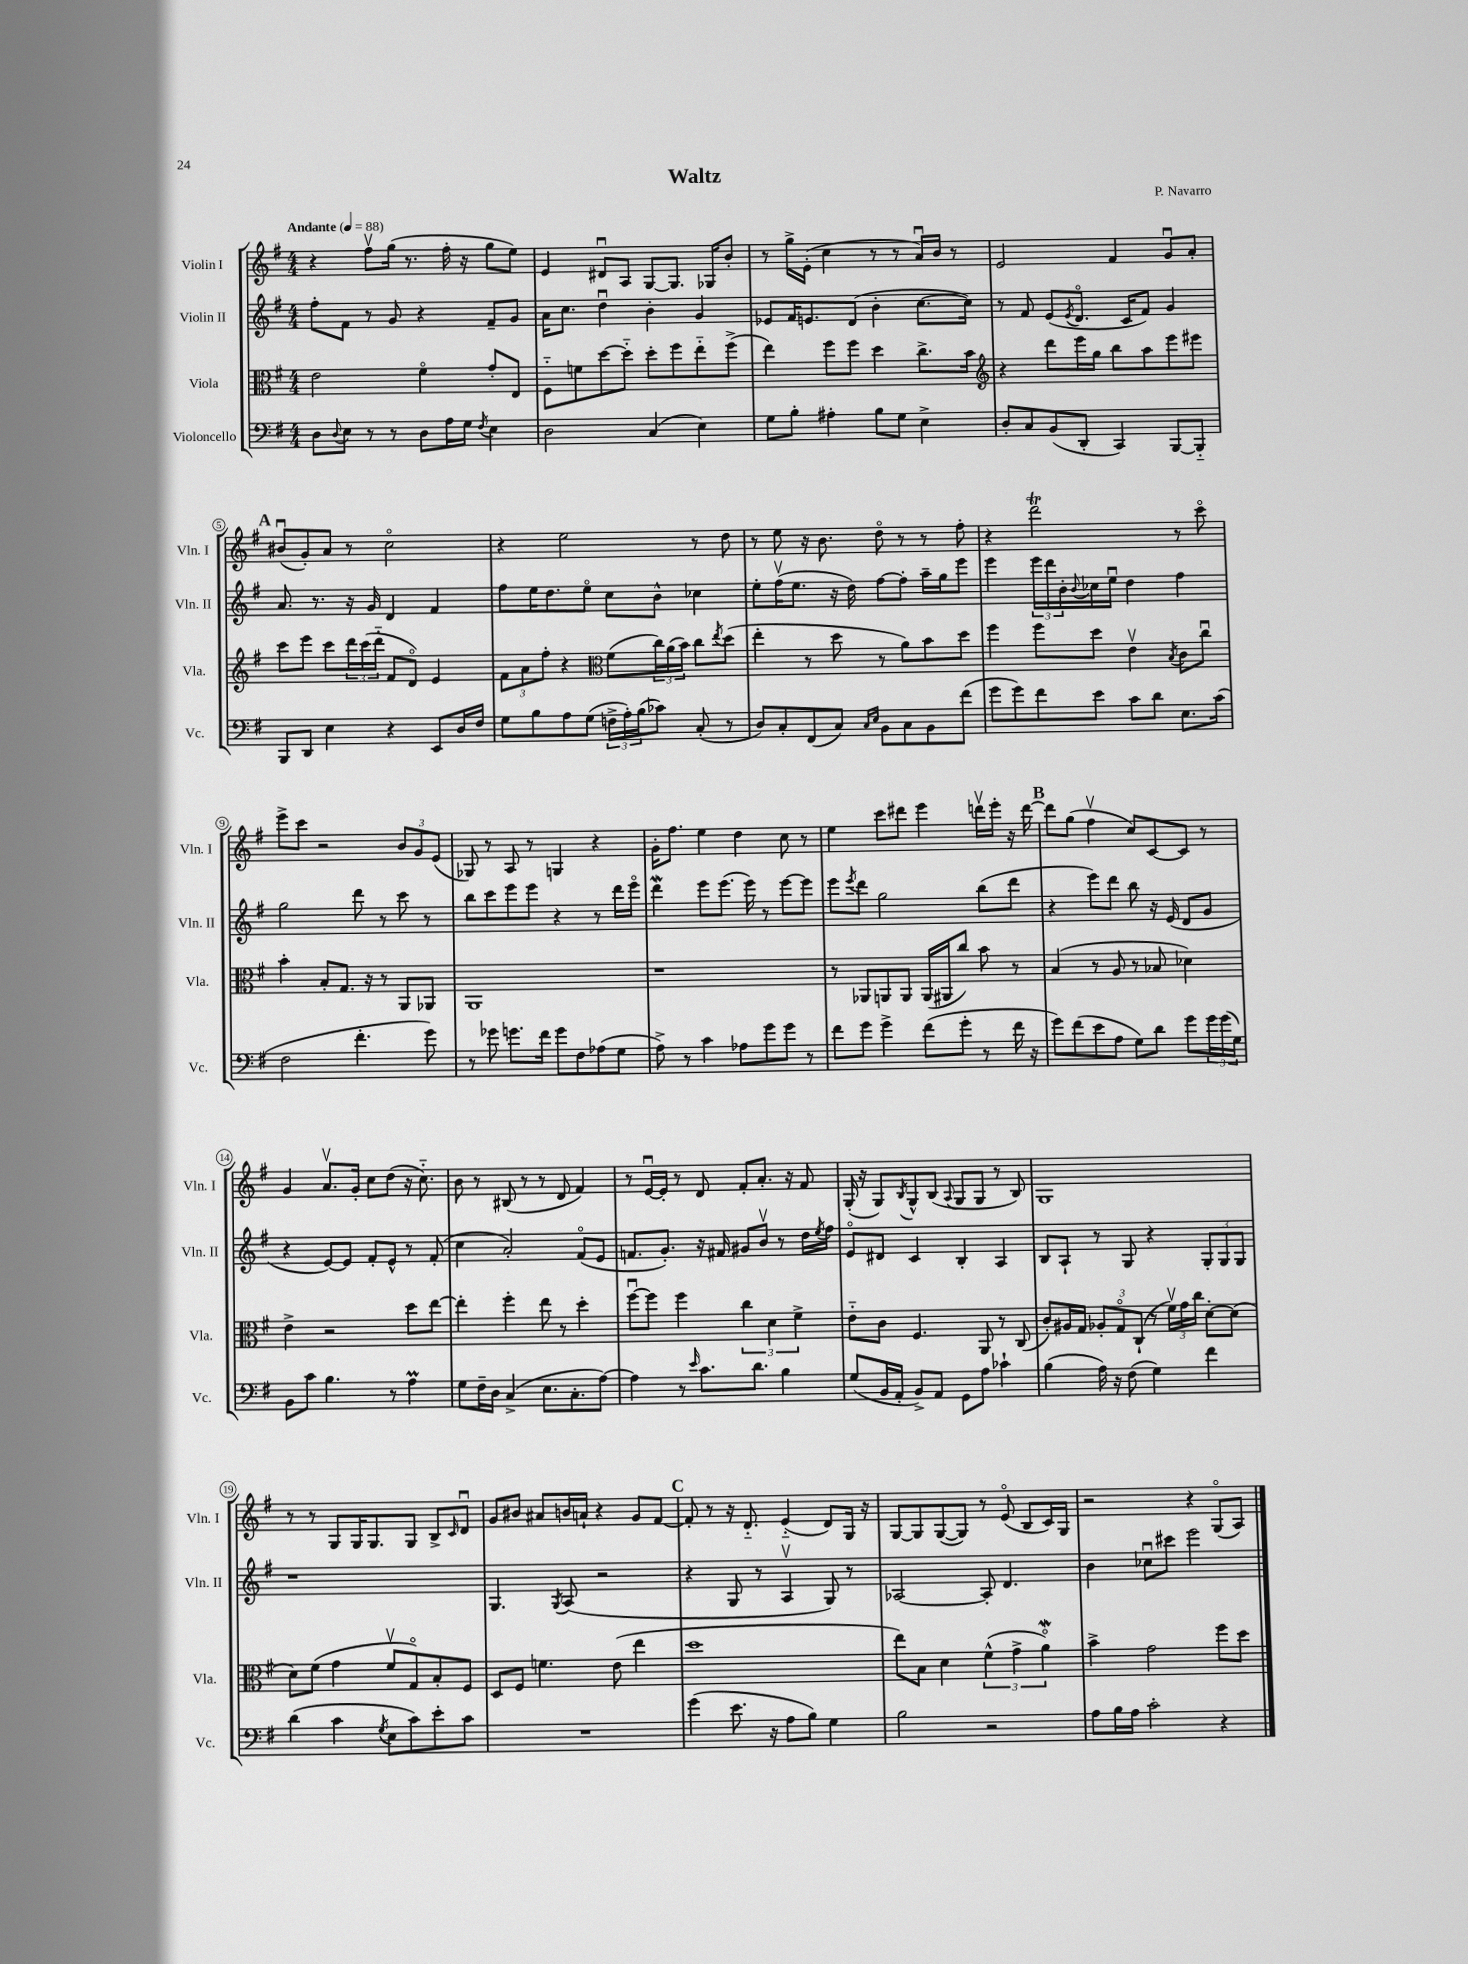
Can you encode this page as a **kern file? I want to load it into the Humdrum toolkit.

**kern	**kern	**kern	**kern
*staff4	*staff3	*staff2	*staff1
*clefF4	*clefC3	*clefG2	*clefG2
*k[f#]	*k[f#]	*k[f#]	*k[f#]
*M4/4	*M4/4	*M4/4	*M4/4
*MM88	*MM88	*MM88	*MM88
8D	2e	8ff#'	4r
8qqD	.	.	.
8E	.	8f#	.
8r	.	8r	8ff#v
8r	.	8g	(16gg
.	.	.	8.r
8D	4f#o	4r	.
16A	.	.	16ff#'
16G	.	.	16r
8qF#	.	.	.
4E	8g'	8f#~	8gg
.	8E	8g	8ee)
=	=	=	=
2D	8F#'~	16a	4e
.	.	8.cc	.
.	8f	.	.
.	[8dd	4ddu	8d#u
.	8dd'~]	.	8A
(4C	8dd'	4b'	[8G
.	8ff#	.	8.G]
4E)	8ee'~	4g	.
.	.	.	16G-
.	(8ff#^	.	8b'
=	=	=	=
8G	4ee)	8e-	8r
8B'	.	16f#	16gg^
.	.	8.e	(16e'
4A#'	8ff#	.	4cc
.	8ff#	(8d	.
8B	4dd	4b'	8r
8G	.	.	8r
4E^	8.cc^	[8.cc	16au)
.	.	.	16b
.	.	.	8r
.	16b	16cc])	.
=	=	=	=
*	*clefG2	*	*
8D'	4r	8r	2e
8C	.	8f#	.
(8BB	8ddd	(8e	.
.	.	8qe	.
8DD'	16eee	8.do	.
.	16gg	.	.
4CC)	8bb	.	4f#
.	.	16c	.
.	8aa	8f#)	.
[8BBB	8eee	4g	8gu
8BBB'~]	8eee#	.	8a'
=	=	=	=
8BBB	8ccc	8.a	(8b#u
8DD	8eee	.	8g')
.	.	8.r	.
4E	8ccc	.	8a
.	24ddd	16r	8r
.	(24ccc	.	.
.	.	16g	.
.	24ddd'~	.	.
4r	8f#	4d	2cco
.	8do)	.	.
8EE	4e	4f#	.
16D	.	.	.
16F#	.	.	.
=	=	=	=
8G	12f#	8ff#	4r
.	12a	.	.
8B	.	16ee	.
.	12ff#'	.	.
.	.	8.dd	.
8A	4r	.	2ee
(8G	.	8eeo	.
*	*clefC3	*	*
24F^	(8f#	8cc	.
24A')	.	.	.
(24B	.	.	.
8c-)	24cc)	8b^^	.
.	(24a	.	.
.	24b)	.	.
(8C'	8cc	4cc-	8r
.	8qee	.	.
8r	(8dd	.	8dd
=	=	=	=
8D)	4ee'	8ee'	8r
8C'	.	(16ff#v	8ee
.	.	8.ee	.
(8FF#	8r	.	16r
.	.	.	8.b
8C)	8dd	16r	.
.	.	16dd)	.
16qqC	.	.	.
16qqE	.	.	.
8BB	8r	[8ff#	8ddo
8C	8a)	8ff#']	8r
8BB	8b	16aa~	8r
.	.	16gg	.
(8f#	8dd	8eee	8ff#'
=	=	=	=
8g	4ff#	4eee	4r
8g)	.	.	.
8f#	8ff#	24eee	2ddd
.	.	24ddd	.
.	.	24b'	.
.	.	8qqb	.
8e	8dd	16cc-	.
.	.	16eeu	.
8c	4ev	4dd	.
8d	.	.	.
.	8qB	.	.
8.E	8c	4ff#	8r
.	8ccu	.	8ccco
(16c	.	.	.
=	=	=	=
2F#	4b'	2gg	8eee^
.	.	.	8ccc
.	8B'	.	2r
.	8.G	.	.
4.f#'	.	8ddd	.
.	16r	.	.
.	8r	8r	.
.	8AA	8ccc	12b
.	.	.	12g
8g)	8AA-	8r	.
.	.	.	(12e
=	=	=	=
8r	1AA	8bb	8G-)
8g-	.	8ccc	8r
8.g	.	8eee	8A
.	.	8eee	8r
16f#	.	.	.
8g	.	4r	4G
8F#	.	.	.
(8A-	.	8r	4r
8G	.	16ddd	.
.	.	16eeeo	.
=	=	=	=
8A^)	1r	4ddd	16g'
.	.	.	8.ff#
8r	.	.	.
4c	.	8eee	4ee
.	.	(8.eee	.
8A-	.	.	4dd
.	.	16eee)	.
8g	.	8r	.
8g	.	[8eee	8cc
8r	.	8eee]	8r
=	=	=	=
8f#	8r	8eee	4ee
.	.	8qeee	.
8g	8AA-	8ddd	.
4g^	8AA	2gg	8ccc
.	8AA	.	8ddd#
(8f#	(16AA	.	4eee
.	16AA#	.	.
8g'	8cc)	.	.
8r	8b	(8bb	16dddv
.	.	.	16eee'
16f#	8r	8ddd	16r
16r	.	.	[16ddd
=	=	=	=
8g)	(4B	4r	8ddd]
(8f#	.	.	(8gg
8e	8r	8eee)	4ff#v
8A	8A	8ddd	.
8G)	8r	8bb	8cc)
8d	8B-	16r	[8c
.	.	(16e	.
8g	4d-)	8d	8c]
24g	.	8g	8r
(24g	.	.	.
24G)	.	.	.
=	=	=	=
8BB	4e^	4r	4g
8c	.	.	.
4.B	2r	[8e)	8.av
.	.	8e]	.
.	.	.	16g'
.	.	8f#'	8cc
8r	.	8e^^	(8dd
4A	8dd	8r	16r
.	.	.	8.cc'~)
.	[8ee	(8f#'	.
=	=	=	=
8G	4ee']	4cc	8b
16F#~	.	.	8r
16D	.	.	.
(4C^	4ff#'	2a')	(8B#
.	.	.	8r
8.E	8ee	.	8r
.	8r	.	8d
8.C'	.	.	.
.	4dd'	(8f#o	4f#)
[8A)	.	8e	.
=	=	=	=
4A]	[8ff#u	8.f	8r
.	8ff#]	.	[16eu
.	.	8.g')	16e']
8r	4ff#	.	8r
16qqe	.	.	.
8.c	.	16r	8d
.	.	16f#	.
.	6cc	8g#	8f#'
8.d	.	.	.
.	.	8bv	8.a'
.	6d	.	.
4B	.	8r	.
.	.	.	16r
.	6f#^	.	.
.	.	16dd	8f#
.	.	8qee	.
.	.	16ff#	.
=	=	=	=
(8G	8e'~	8eo	(16G'
.	.	.	16r
16BB	8c	8d#	8G)
16AA'	.	.	.
.	.	.	8qB
8BB^)	4.F#	4c	8G^^
8AA	.	.	(8B
.	.	.	8qqA
8GG	.	4B'	8G
8A	8AA	.	8G
4c-`	8r	4A	8r
.	(8C	.	8B)
=	=	=	=
(4B	8c')	8B	1G
.	16A#	8A`	.
.	16G	.	.
16A)	12A-'	8r	.
16r	.	.	.
.	12Go	.	.
(8F#	.	8G	.
.	(12C`	.	.
4G)	8r	4r	.
.	24f#v)	.	.
.	24g	.	.
.	24cc	.	.
4f#	[8d'	12G'	.
.	.	12G	.
.	(8d]	.	.
.	.	12G	.
=	=	=	=
(4d	8d)	1r	8r
.	(8f#	.	8r
4c	4g	.	8G
.	.	.	16G
.	.	.	8.G
8qG	.	.	.
8E	8f#v	.	.
8c)	8Go)	.	8G
8e'	8B'	.	8B^
.	.	.	16qqc
8c	8F#	.	8du
=	=	=	=
1r	8D	4.G	8g
.	8F#	.	8b#
.	4.f	.	8a#
.	.	8qG	.
.	.	(8A	16b
.	.	.	16a`
.	.	2r	4r
.	(8e	.	.
.	4ee	.	8g
.	.	.	[8f#
=	=	=	=
(4g	1dd	4r	8f#']
.	.	.	8r
8.e	.	8G	16r
.	.	.	8.d'~
.	.	8r	.
16r	.	.	.
8A	.	4Av	(4e'~
8B)	.	.	.
4G	.	8G)	8d)
.	.	8r	16G
.	.	.	16r
=	=	=	=
2B	8ee)	[2A-	[8G
.	8B	.	8G]
.	4d	.	([8G
.	.	.	8G])
2r	(6f#^^	8A-']	8r
.	.	4.d	(8eo
.	6g^	.	.
.	.	.	8B
.	6ao)	.	.
.	.	.	16c)
.	.	.	16G
=	=	=	=
8A	4b^	4b	2r
16B	.	.	.
16A	.	.	.
2c'	2g	8cc-u	.
.	.	8ccc#	.
.	.	2eee	4r
4r	8ff#	.	(8Go
.	8dd	.	8A)
==	==	==	==
*-	*-	*-	*-
